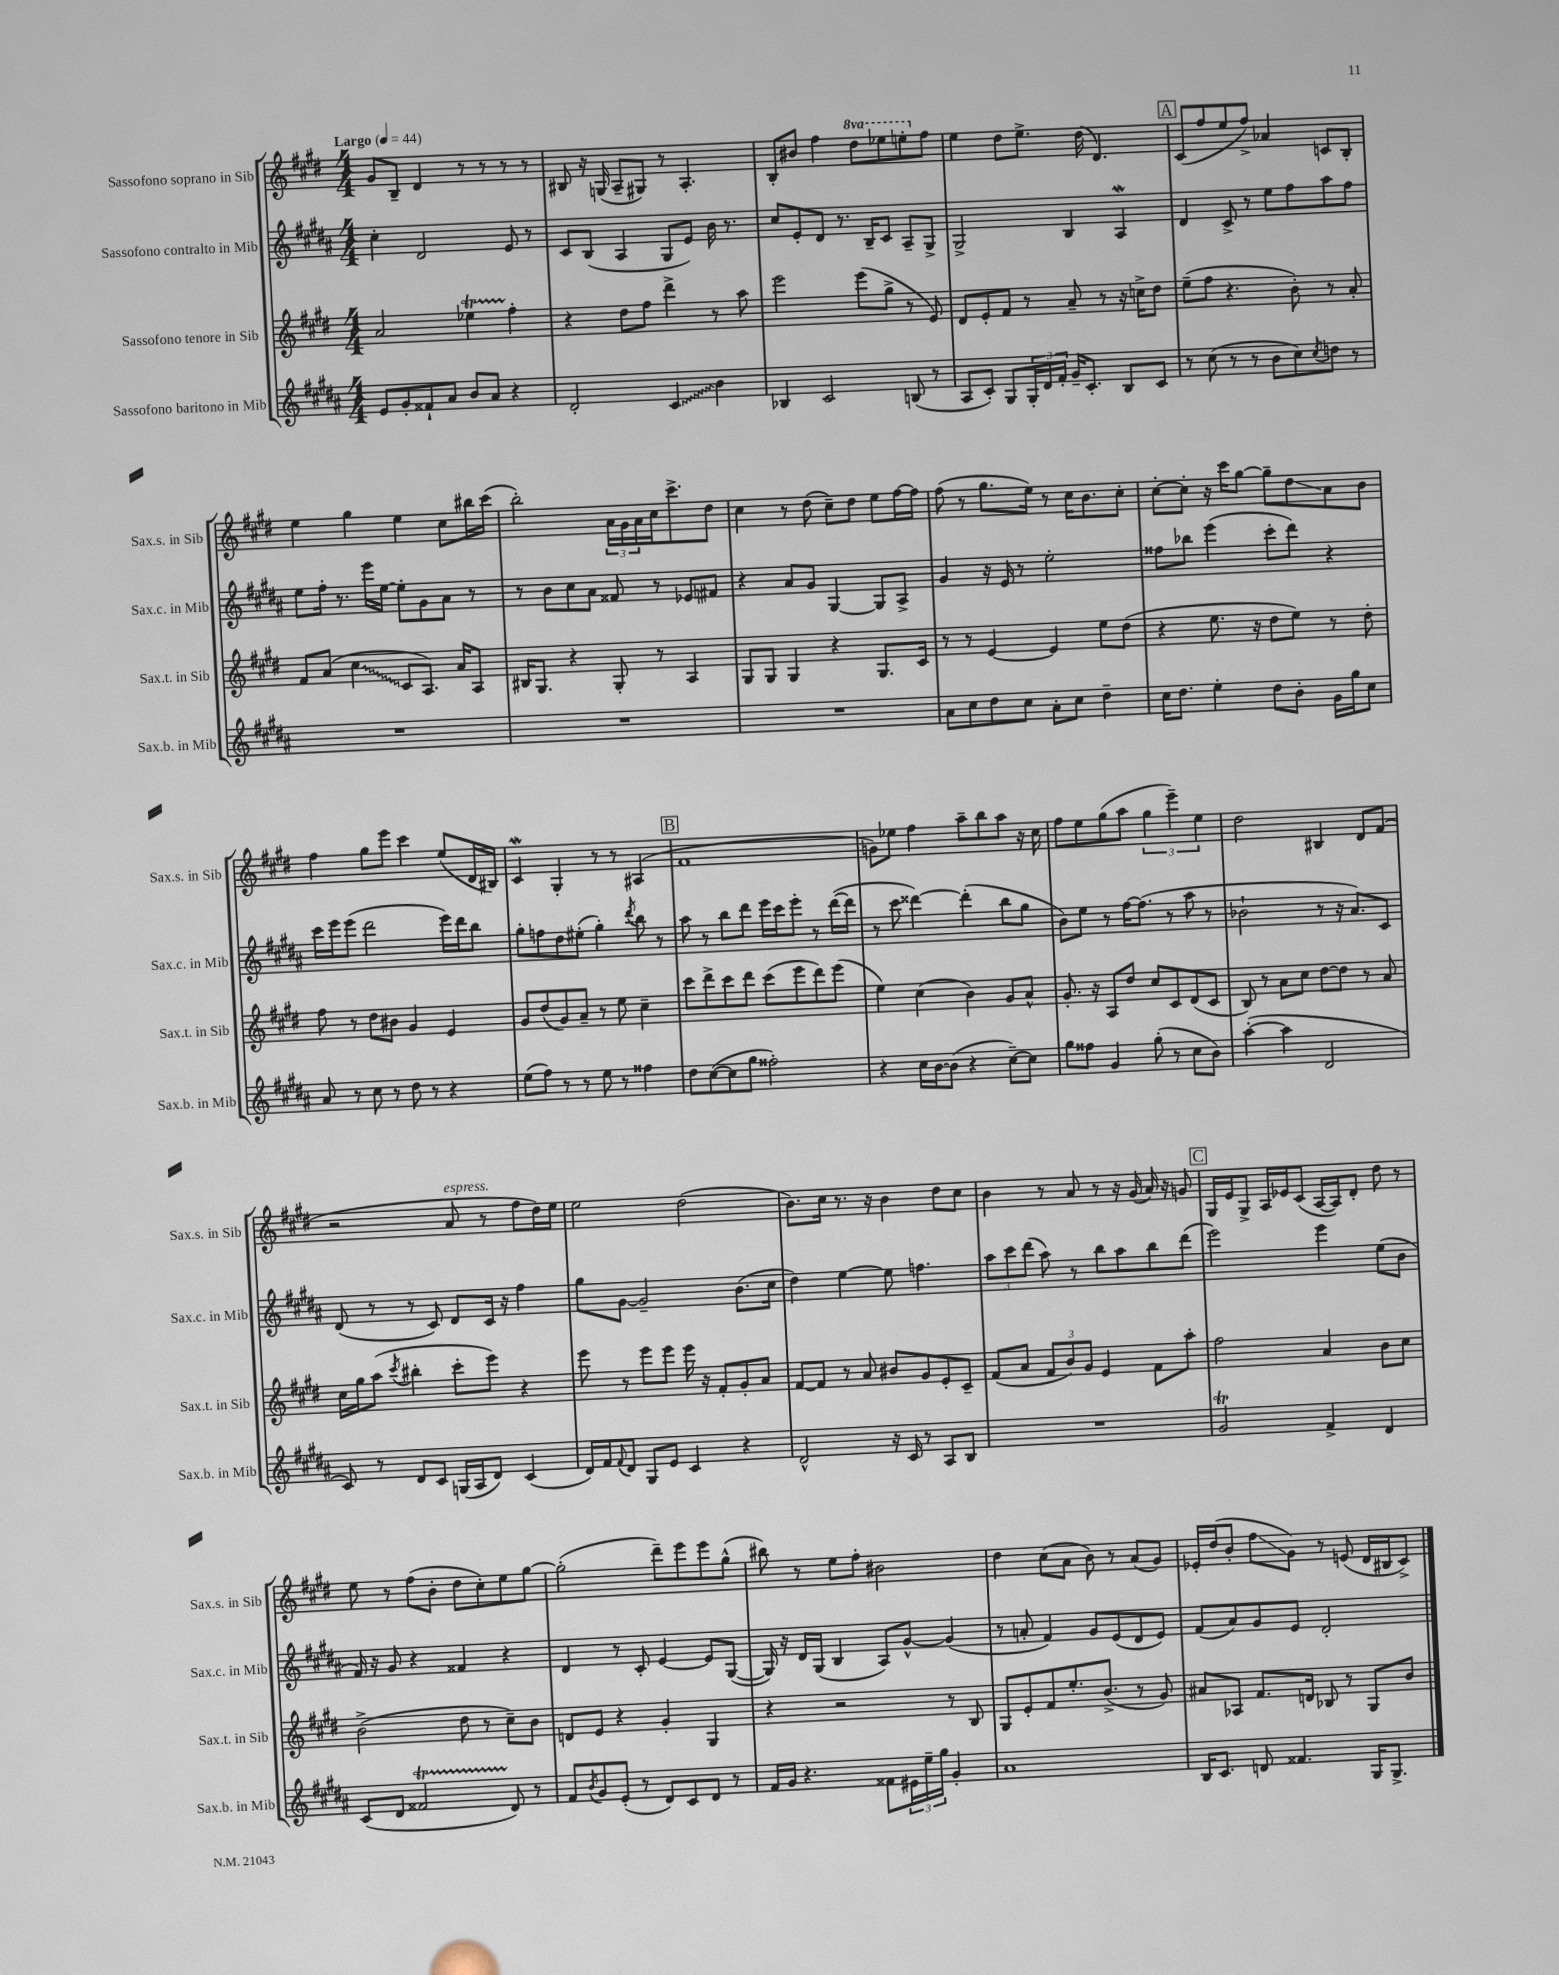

**kern	**kern	**kern	**kern
*staff4	*staff3	*staff2	*staff1
*clefG2	*clefG2	*clefG2	*clefG2
*k[f#c#g#d#a#]	*k[f#c#g#d#]	*k[f#c#g#d#a#]	*k[f#c#g#d#]
*M4/4	*M4/4	*M4/4	*M4/4
*MM44	*MM44	*MM44	*MM44
8e	2a	4cc#'	8g#
8g#'	.	.	8B~
8f##`	.	2d#	4d#
8a#	.	.	.
8b	4ee-	.	8r
8a#	.	.	8r
4r	4ff#'	8e	8r
.	.	8r	8r
=	=	=	=
2d#'	4r	8c#	8B#
.	.	(8B	16r
.	.	.	(16G
.	8dd#	4A#	8A~
.	8ff#	.	8G#)
4c#	4ddd#^	8G#	8r
.	.	8e)	4.A'
4b	8r	16b	.
.	.	8.r	.
.	8aa	.	.
=	=	=	=
4B-	2eee	8cc#	8B'
.	.	8e'	8b#
2c#	.	8d#	4ff#
.	.	8.r	.
.	(8eee	.	8ddd#
.	.	16B~	.
.	8gg#^	8c#	8eee-
(8B	8r	8A#~	8eee'
8r	8e)	8G#^	8ff#
=	=	=	=
8A#	8d#	2G#^	4ee
8c#')	8e'	.	.
8G#	8f#	.	8dd#
24G#'	8r	.	8.ee^
24d#	.	.	.
24f#'	.	.	.
16g#~	8a~	4B	.
8.c#'	.	.	(16dd#
.	8r	.	4.d#)
8B	16r	4A#	.
.	16cc^	.	.
8c#	8dd#	.	.
=	=	=	=
8r	(8ee~	4d#	(8c#
(8cc#	8ff#	.	8ff#
8r	4.r	8c#^	8ee
8r	.	8r	8ff#^)
8b	.	8ee	4a-
8cc#)	8b')	8ff#	.
8qcc#	.	.	.
8dd	8r	8aa#	8c
8r	8a'	8ff#	8B'
=	=	=	=
1r	8f#	8ee	4ee
.	(8a	16ff#'	.
.	.	8.r	.
.	4cc#	.	4gg#
.	.	16eee	.
.	.	[16ee	.
.	8c#	8ee']	4ee
.	8.A)	8g#	.
.	.	8a#	8cc#
.	16a	.	.
.	8A	8r	16bb#
.	.	.	(16ccc#
=	=	=	=
1r	16B#	8r	2bb')
.	8.G#	.	.
.	.	8b	.
.	4r	8cc#	.
.	.	8a#	.
.	8G#'	8f##	24a
.	.	.	24g#
.	.	.	24a
.	8r	8r	16cc#
.	.	.	8.ccc#^
.	4A	8e-	.
.	.	8f#	8dd#
=	=	=	=
1r	8G#	4r	4cc#
.	8G#	.	.
.	4G#	8a#	8r
.	.	8g#	(8dd#
.	4r	[4G#	8cc#~)
.	.	.	8dd#
.	8.G#	8G#]	8ee
.	.	8A#^	[16ff#
.	16c#	.	16ff#]
=	=	=	=
8a#	8r	4g#	(8ff#
8cc#	8r	.	8r
8dd#	[4e	16r	8.gg#
.	.	16e	.
8cc#	.	8r	.
.	.	.	16ee)
8a#'	4e]	2ee'	8r
8cc#	.	.	16cc#
.	.	.	8.b
4dd#~	8ee	.	.
.	(8dd#	.	8cc#'
=	=	=	=
16cc#	4r	8ff##	[8cc#'
8.dd#	.	.	.
.	.	8bb-	8cc#']
4ee'	8.ee	(4eee	16r
.	.	.	16ccc#
.	.	.	[8gg#
.	16r	.	.
8dd#	8dd#	8ccc#'	8gg#~]
8b'	8ee)	8ddd#)	8dd#
16g#	8r	4r	8a
16gg#	.	.	.
8cc#	8dd#'	.	8b
=	=	=	=
8a#	8ff#	16ccc#	4ff#
.	.	16eee	.
8r	8r	(8eee	.
8cc#	8dd#	2ddd#	8gg#
8r	8b#	.	8eee
8dd#	4g#	.	4ccc#
8r	.	.	.
4r	4e	16eee)	(8ee
.	.	16ddd#	.
.	.	8bb	16d#
.	.	.	16B#)
=	=	=	=
(8ee	8g#	8gg#'	4c#
8ff#)	(8dd#	8ff	.
8r	8g#)	8dd#	4G#'
8r	8a~	(8ee#'	.
8ee	8r	4gg#')	8r
8r	8ee	.	8r
.	.	8qddd#	.
4ff##	4cc#~	8bb	(4A#
.	.	8r	.
=	=	=	=
8dd#	8ccc#	8aa#	1f#
([8cc#	8ddd#^	8r	.
8cc#]	8ccc#	8bb	.
8gg#	8ddd#	8ddd#	.
2ff##')	(8ccc#	16eee	.
.	.	16ccc#	.
.	8eee	8eee'	.
.	8ddd#)	8r	.
.	(8eee	([16ddd#	.
.	.	16ddd#]	.
=	=	=	=
4r	4ee)	8r	8g)
.	.	8ccc#	8ee-
16cc#	(4cc#	[4ddd##)	4ff#
[16b	.	.	.
(8b]	.	.	.
4r	4b)	(4ddd##']	8aa~
.	.	.	8bb
[8cc#~)	8g#	8bb	8aa
8cc#]	8a^^	8gg#	16r
.	.	.	16cc#
=	=	=	=
8gg#	8.g#'	8b)	8ff#
8ff##	.	8ee	8ee
.	16r	.	.
4g#	8A	8r	(8gg#
.	8dd#	[16ff#	8aa
.	.	(8.ff#]	.
(8gg#'	8cc#	.	6gg#
8r	8c#	8r	.
.	.	.	6eee~)
8cc#	(8d#	8aa#	.
.	.	.	6ee
8b)	8c#	8r	.
=	=	=	=
([4aa#'	8B)	2b-`	2dd#
.	8r	.	.
4aa#]	8a	.	.
.	8cc#	.	.
2d#	[8dd#	8r	4B#
.	8dd#]	16r	.
.	.	8.a#)	.
.	8r	.	8d#
.	8a	8c#	(8f#
=	=	=	=
8c#)	16cc#	(8d#	2r
.	16gg#	.	.
8r	(8aa	8r	.
.	8qccc#	.	.
8d#	4bb#'	8r	.
8c#	.	8c#)	.
(16G	8ccc#'	8d#	8a
16A#	.	.	.
8d#)	8eee)	16c#	8r
.	.	16r	.
(4c#	4r	4ff#	8ff#
.	.	.	16dd#)
.	.	.	16ee
=	=	=	=
16d#)	8eee	8gg#	2ee
16f#	.	.	.
8qqf#	.	.	.
8d#	8r	[8g#	.
8G#	8eee	2g#~]	.
8e	8eee	.	.
4c#	16eee	.	(2dd#
.	16r	.	.
.	8f#'	.	.
4r	8g#'	(8.b	.
.	8a	.	.
.	.	16cc#	.
=	=	=	=
2d#^^	[8f#	4dd#)	8.b)
.	8f#]	.	.
.	.	.	16cc#
.	8r	[4ee	8.r
.	8a	.	.
.	.	.	16r
16r	8b#	8ee]	4b
16c#	.	.	.
8r	8g#	4.ff	.
8A#	8e'	.	8dd#
8B	8c#~	.	8cc#
=	=	=	=
1r	(8f#	12aa#	4b
.	.	12ccc#	.
.	8a	.	.
.	.	(12ddd#	.
.	12f#	8aa#)	8r
.	12b)	.	.
.	.	8r	8a
.	12g#	.	.
.	4e	8bb	8r
.	.	8aa#	16r
.	.	.	(16g#
.	8f#	8bb	16a)
.	.	.	16r
.	8aa'	(8ddd#	8g
=	=	=	=
2g#	2ff#	2eee)	16G#
.	.	.	16e
.	.	.	8G#^
.	.	.	16A
.	.	.	16e-
.	.	.	(8c#
4f#^	4a	4eee	[16A
.	.	.	16A])
.	.	.	8d#'
4d#	8b	(8ee	8dd#
.	8cc#	8b	8r
=	=	=	=
(8c#	(2b^	16f#)	8ee
.	.	16r	.
8d#	.	8g#	8r
2f##	.	4r	(8ff#
.	.	.	8b'
.	8dd#	4f##	8dd#
.	8r	.	8cc#')
8d#)	8cc#~)	4r	8ee
8r	8b	.	[8gg#
=	=	=	=
8f#	8d	4d#	(2gg#']
8qb	.	.	.
8g#	8e	.	.
(8e'	4r	8r	.
8r	.	8c#'	.
8d#)	4g#'	[4e	8ddd#~)
8c#	.	.	8eee
8d#	4G#	8e]	8eee
8r	.	([8G#	(8gg#^^
=	=	=	=
16f#	4r	16G#])	8bb#)
16g#	.	16r	.
4.r	.	16d#	8r
.	.	(16G#	.
.	2r	4B	8ee
.	.	.	8ff#'
8f##	.	8A#)	2b#
24e#	.	[8g#^^	.
24ee~	.	.	.
24gg#	.	.	.
4g#'	8r	(4g#]	.
.	8B	.	.
=	=	=	=
1a#	8G#	8r	4dd#
.	8e'	8a'	.
.	8f#	4f#)	(8cc#
.	8.ee'	.	8a
.	.	8g#	8b)
.	(8.b^	.	.
.	.	(8e	8r
.	8r	8d#	(8a
.	8g#)	8e)	8g#)
=	=	=	=
16B	8a#	(8f#	16e-'
8.c#	.	.	(16dd#
.	8A-	8a#)	8b'
8d	8.f#	8g#	8ff#
4.f##	.	8e	8g#)
.	16d	.	.
.	8B-	2d#'	8r
.	8r	.	(8e
16G#	8G#	.	16d#
8.G#^	.	.	16B#
.	8b	.	8c#^)
==	==	==	==
*-	*-	*-	*-
